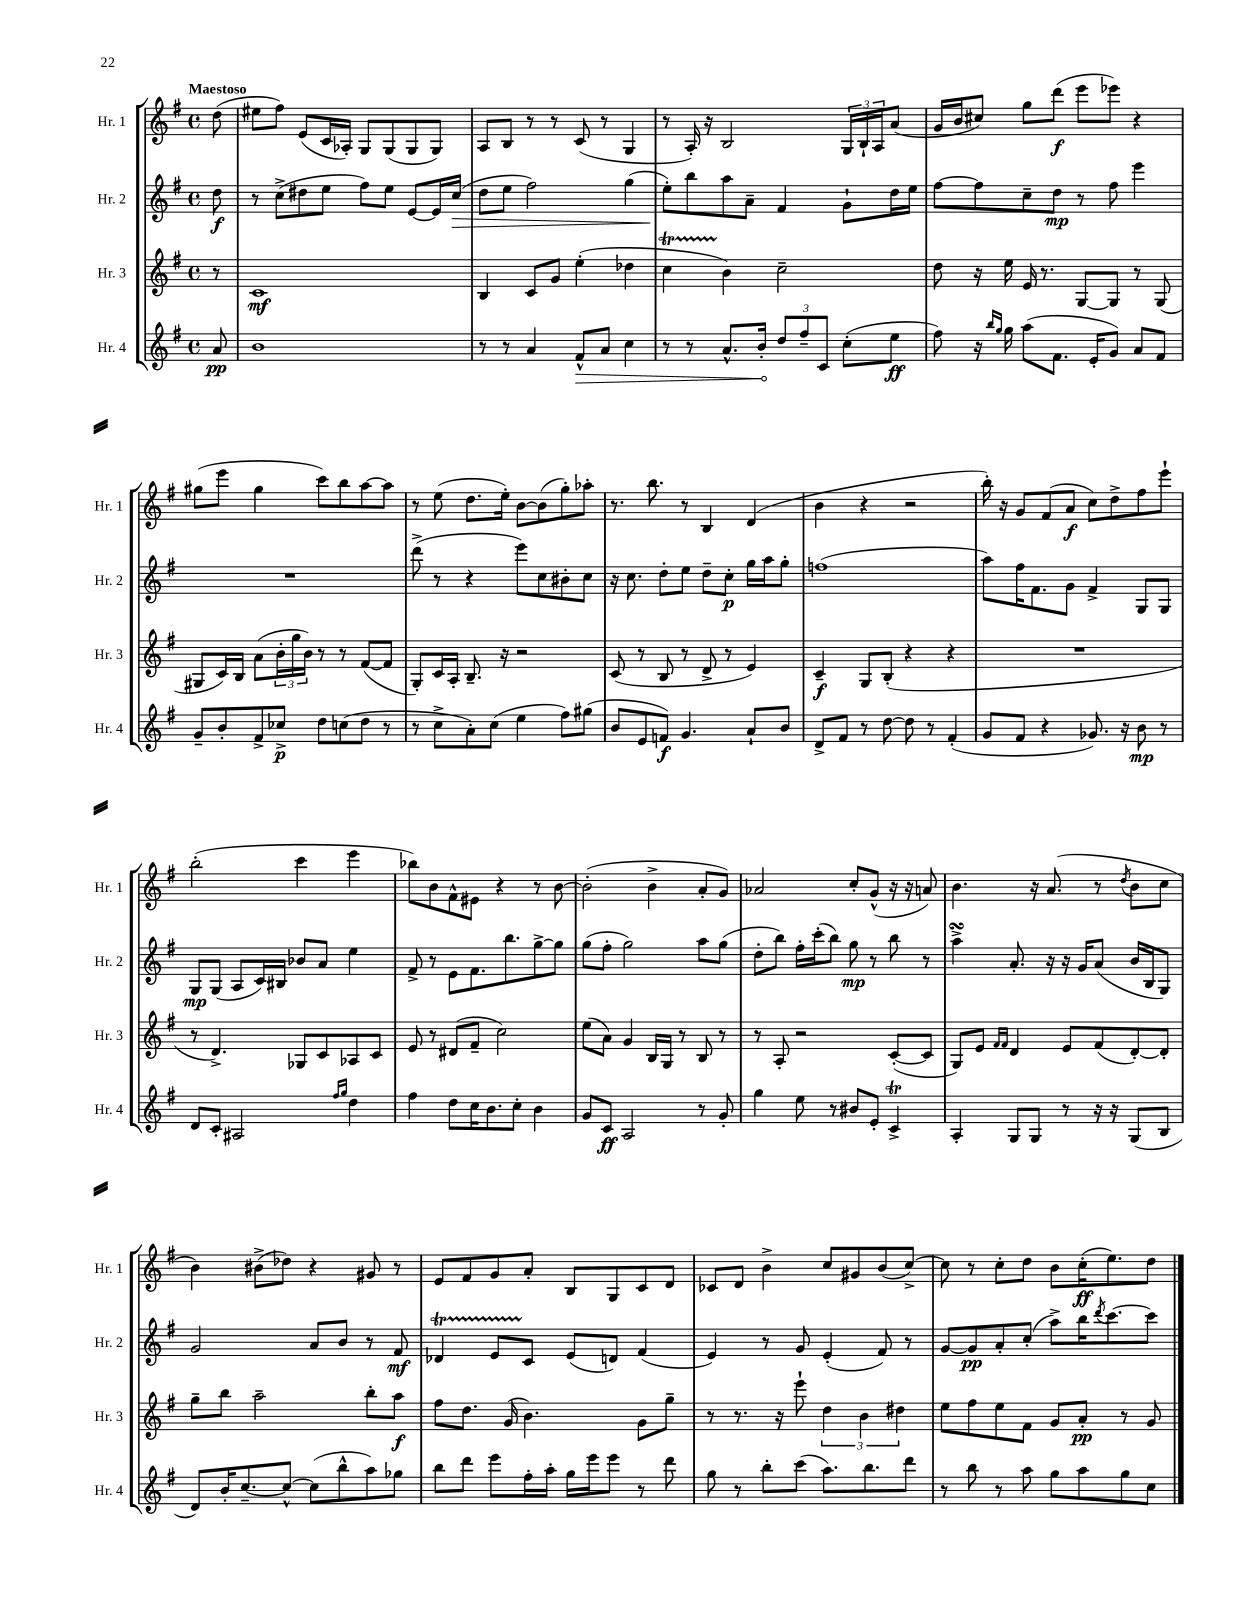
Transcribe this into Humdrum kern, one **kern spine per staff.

**kern	**kern	**kern	**kern
*staff4	*staff3	*staff2	*staff1
*clefG2	*clefG2	*clefG2	*clefG2
*k[f#]	*k[f#]	*k[f#]	*k[f#]
*M4/4	*M4/4	*M4/4	*M4/4
*met(c)	*met(c)	*met(c)	*met(c)
8a	8r	8dd	(8dd
=	=	=	=
1b	1c	8r	8ee#
.	.	(8cc^	8ff#)
.	.	8dd#	(8e
.	.	8ee	16c
.	.	.	16A-')
.	.	8ff#)	8G
.	.	8ee	(8G
.	.	[8e	8G
.	.	16e]	8G)
.	.	(16cc	.
=	=	=	=
8r	4B	8dd	8A
8r	.	8ee	8B
4a	8c	2ff#)	8r
.	8g	.	8r
8f#^^	(4ee'	.	(8c
8a	.	.	8r
4cc	4dd-	(4gg	4G
=	=	=	=
8r	4cc	8ee')	8r
8r	.	8bb	16A')
.	.	.	16r
8.a^^	4b)	8aa	2B
.	.	8a~	.
16b'	.	.	.
12dd	2cc~	4f#	.
12ff#~	.	.	.
12c	.	.	.
(8cc'	.	8g`	24G
.	.	.	24B`
.	.	.	24A
8ee	.	16dd	(8a
.	.	16ee	.
=	=	=	=
8ff#)	8dd	[8ff#	16g
.	.	.	16b
16r	16r	8ff#]	8cc#)
16qqbb	.	.	.
16qqgg	.	.	.
16gg	16ee	.	.
(8aa	16e	8cc~	8gg
.	8.r	.	.
8.f#	.	8dd	(8ddd
.	[8G	8r	8eee
16e'	.	.	.
8g)	8G]	8ff#	8eee-)
8a	8r	4eee	4r
8f#	(8G	.	.
=	=	=	=
8g~	8G#	1r	(8gg#
8b'	16c)	.	8eee
.	16B	.	.
8f#^	(8a	.	4gg#
8cc-^	24b'	.	.
.	24gg	.	.
.	24b)	.	.
8dd	8r	.	8ccc)
(8cc	8r	.	8bb
8dd	([8f#	.	[8aa
8r	8f#]	.	8aa]
=	=	=	=
8r	8G')	(8ddd^	8r
8cc^	16c	8r	(8ee
.	16A'	.	.
8a')	8.B~	4r	8.dd
(8cc	.	.	.
.	16r	.	16ee')
4ee	2r	8eee)	[8b
.	.	8cc	(8b]
8ff#)	.	8b#'	8gg')
(8gg#	.	8cc	8aa-'
=	=	=	=
8b	(8c	16r	8.r
.	.	8.cc	.
8e	8r	.	.
.	.	.	8.bb
8f)	8B	8dd'	.
4.g	8r	8ee	8r
.	8d^	8dd~	4B
.	8r	8cc'	.
8a`	4e)	16gg	(4d
.	.	16aa	.
8b	.	8gg'	.
=	=	=	=
8d^	4c~	(1ff	4b
8f#	.	.	.
8r	8G	.	4r
[8dd	(8B'	.	.
8dd]	4r	.	2r
8r	.	.	.
(4f#'	4r	.	.
=	=	=	=
8g	1r	8aa)	16bb')
.	.	.	16r
8f#	.	16ff#	8g
.	.	8.f#	.
4r	.	.	(8f#
.	.	8g	8a
8.g-)	.	4f#^	8cc)
.	.	.	8dd^
16r	.	.	.
8b	.	8G	8ff#
8r	.	8G	8eee`
=	=	=	=
8d	8r	8G	(2bb'
8c'	4.d^)	(8G	.
2A#	.	8A	.
.	.	16c)	.
.	.	16B#	.
.	8G-	8b-	4ccc
.	8c	8a	.
16qqff#	.	.	.
16qqgg	.	.	.
4dd	8A-	4ee	4eee
.	8c	.	.
=	=	=	=
4ff#	8e	8f#^	8bb-)
.	8r	8r	8b
8dd	(8d#	8e	8f#^^
16cc	8f#~	8.f#	8e#
8.b	.	.	.
.	2cc)	.	4r
.	.	8.bb	.
8cc'	.	.	.
4b	.	[8gg^	8r
.	.	8gg]	[8b
=	=	=	=
8g	(8ee	(8gg	(2b']
8c	8a)	8ff#'	.
2A	4g	2gg)	.
.	16B	.	4b^
.	16G	.	.
.	8r	.	.
8r	8B	8aa	8a'
8g'	8r	(8gg	8g)
=	=	=	=
4gg	8r	8dd'	2a-
.	8A'	8bb)	.
8ee	2r	16ff#'	.
.	.	(16ccc'	.
8r	.	8bb)	.
8b#	.	8gg	8cc'
8e'	.	8r	(8g^^
4c^	([8c'	8bb	16r
.	.	.	16r
.	8c]	8r	8a)
=	=	=	=
4A'	8G)	4aa^	4.b
.	8e	.	.
.	16qqf#	.	.
.	16qqf#	.	.
8G	4d	8.a'	.
8G	.	.	16r
.	.	16r	(8.a
8r	8e	16r	.
.	.	16g	.
16r	(8f#	(8a	8r
16r	.	.	.
.	.	.	8qdd
(8G	[8d')	16b	8b
.	.	16B	.
8B	8d']	8G)	8cc
=	=	=	=
8d)	8gg~	2g	4b)
16b'	8bb	.	.
[8.cc~	.	.	.
.	2aa~	.	(8b#^
8cc^^_	.	.	8dd-)
(8cc]	.	8a	4r
8bb^^	.	8b	.
8aa)	8bb'	8r	8g#
8gg-	8aa	8f#	8r
=	=	=	=
8bb	8ff#	4d-	8e
8ddd	8.dd	.	8f#
8eee	.	8e	8g
.	(16g	.	.
16ff#'	4.b)	8c	8a'
16aa'	.	.	.
16gg	.	(8e	8B
16eee	.	.	.
8eee	.	8d)	8G
8r	8g	(4f#	8c
8ddd	8gg~	.	8d
=	=	=	=
8gg	8r	4e)	8c-
8r	8.r	.	8d
8bb'	.	8r	4b^
.	16r	.	.
(8ccc	8eee`	8g	.
8.aa)	6dd	(4e'	8cc
.	.	.	8g#
.	6b	.	.
8.bb	.	.	.
.	.	8f#)	(8b
.	6dd#	.	.
8ddd	.	8r	[8cc^)
=	=	=	=
8r	8ee	[8g	8cc]
8bb	8ff#	8g]	8r
8r	8ee	8a'	8cc'
8aa	8f#	(8cc'	8dd
8gg	8g	8aa^)	8b
8aa	8a'	16bb	(16cc'
.	.	8qddd	.
.	.	[8.ccc	8.ee)
8gg	8r	.	.
8cc	8g	8ccc]	8dd
==	==	==	==
*-	*-	*-	*-
